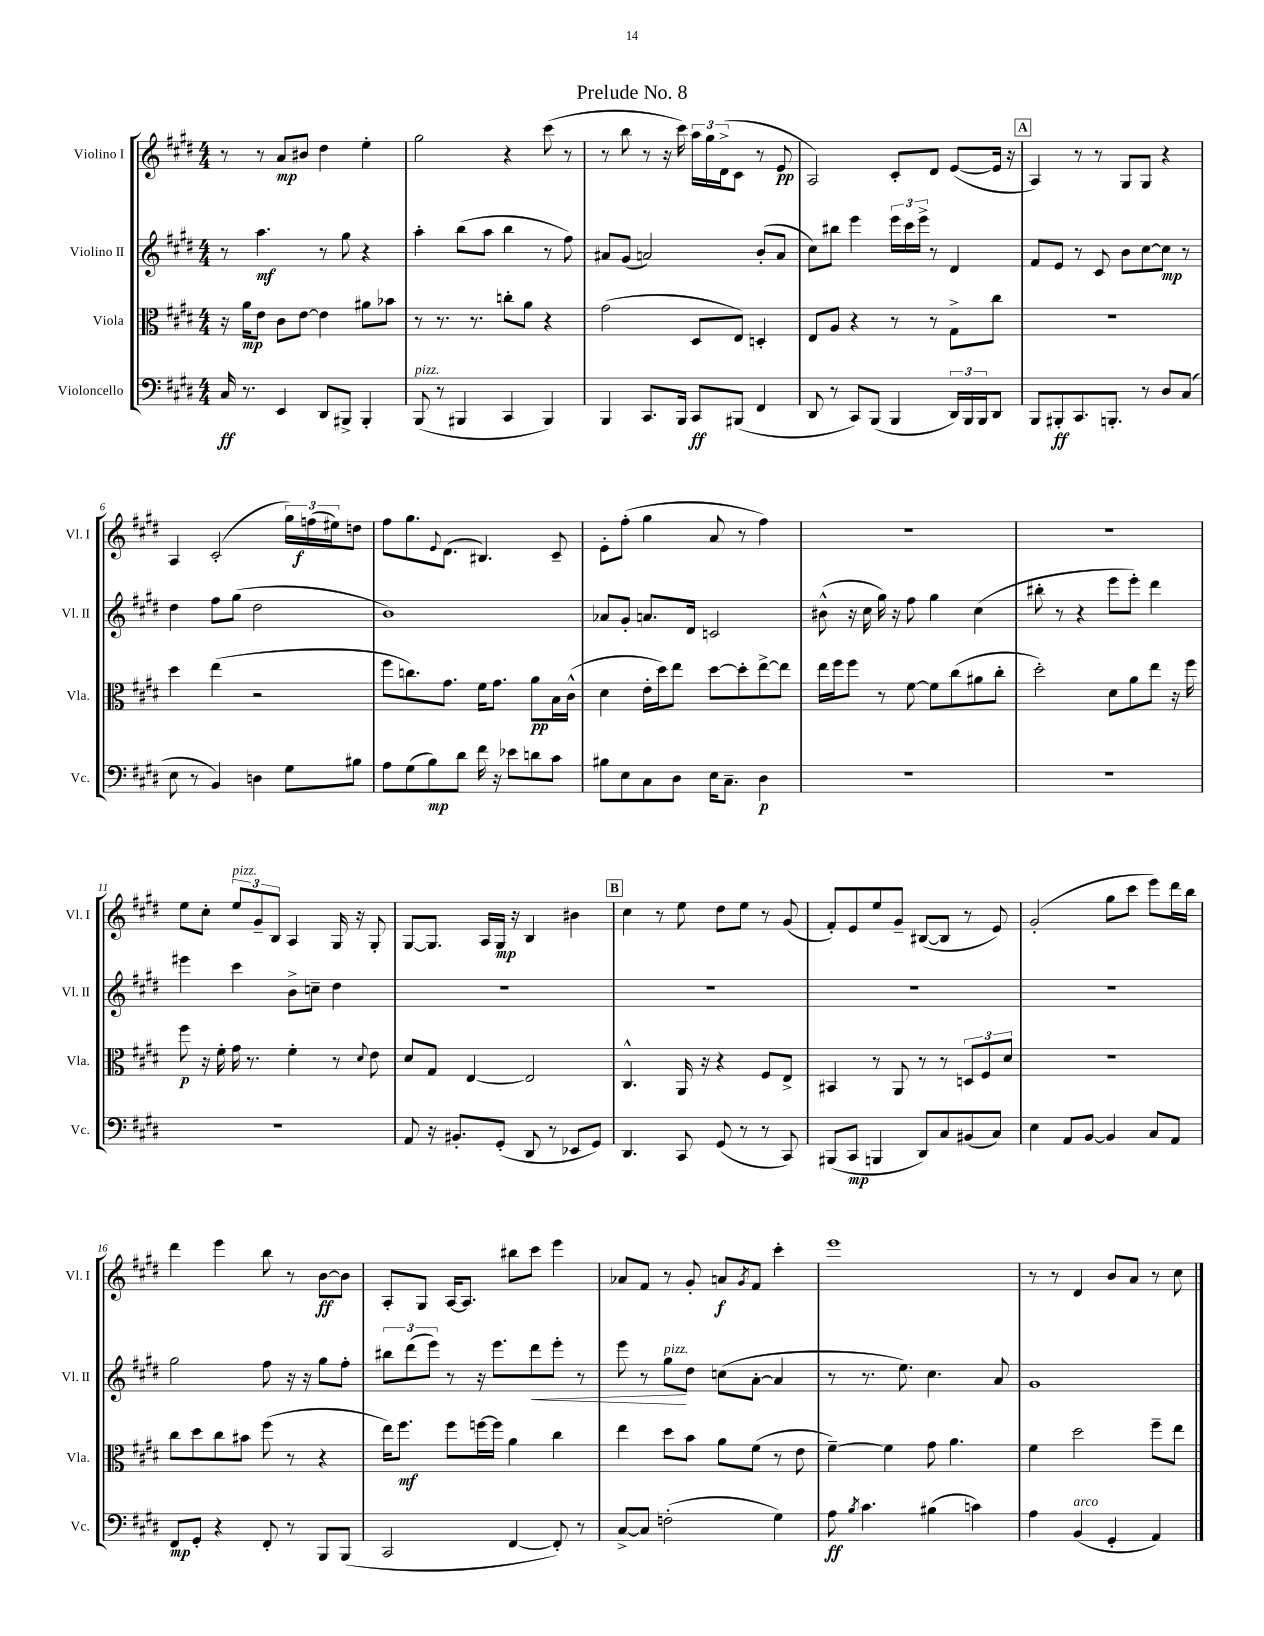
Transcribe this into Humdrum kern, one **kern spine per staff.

**kern	**kern	**kern	**kern
*staff4	*staff3	*staff2	*staff1
*clefF4	*clefC3	*clefG2	*clefG2
*k[f#c#g#d#]	*k[f#c#g#d#]	*k[f#c#g#d#]	*k[f#c#g#d#]
*M4/4	*M4/4	*M4/4	*M4/4
16C#/	16r	8r	8r
8.r	16a\LK	.	.
.	8e\J	4.aa\	8r
4EE/	8c#\L	.	8a/L
.	[8e\J	.	8b#/J
8DD#/L	4e\]	8r	4dd#\
8BBB#^/J	.	8gg#\	.
4BBB#'/	8a#\L	4r	4ee'\
.	8b-\J	.	.
=	=	=	=
(8BBB/	8r	4aa'\	2gg#\
8r	8.r	.	.
4BBB#/	.	(8bb\L	.
.	8.r	.	.
.	.	8aa\J	.
4CC#/	8cc'\L	4bb\	4r
.	8a\J	.	.
4BBB#/)	4r	8r	(8ccc#\
.	.	8ff#\)	8r
=	=	=	=
4BBB/	(2g#\	8a#/L	8r
.	.	(8g#/J	8bb\
8.CC#/L	.	2a/)	8r
.	.	.	16r
16BBB/Jk	.	.	16ccc#\)
8CC#/L	8D#/L	.	24aa\LL
.	.	.	24gg#\
.	.	.	(24d#^\J
(8BBB#/J	8E/J)	.	8c#\J
4FF#/	4D'/	(8b'/L	8r
.	.	8a/J	8e/
=	=	=	=
8DD#/	8E/L	8cc#\L)	2A/)
8r	8A/J	8bb#\J	.
8CC#/L)	4r	4eee\	.
(8BBB/J	.	.	.
4BBB/	8r	24eee\LL	8c#'/L
.	.	24ccc#\	.
.	.	24eee^\JJ	.
.	8r	8r	8d#/J
24DD#/LL)	8G#^\L	4d#/	([8e/L
24BBB/	.	.	.
24BBB/J	.	.	.
8DD#/J	8cc#\J	.	16e/]Jk
.	.	.	16r
=	=	=	=
8BBB/L	1r	8f#/L	4A/)
8BBB#'/	.	8e/J	.
8.CC#/	.	8r	8r
.	.	8c#/	8r
8.BBB'/J	.	.	.
.	.	8b\L	8G#/L
8r	.	[8cc#\	8G#/J
8D#/L	.	8cc#\]J	4r
(8C#/J	.	8r	.
=	=	=	=
8E\	4dd#\	4dd#\	4A/
8r	.	.	.
4BB/)	(4ee\	8ff#\L	(2c#'/
.	.	(8gg#\J	.
4D\	2r	2dd#\	.
8G#\L	.	.	24gg#\LL)
.	.	.	(24ff\
.	.	.	24ee#\J)
8B#\J	.	.	8dd\J
=	=	=	=
8A\L	8ff#\L	1b)	8ff#\L
(8G#\	8.cc\)	.	8.gg#\
8B\)	.	.	.
.	.	.	8qqe/
.	8.g#\J	.	(8.d#\J
8d#\J	.	.	.
16f#\	16f#\LK	.	4.B#/)
16r	8.g#\J	.	.
8e-\L	.	.	.
8d\	8a\L	.	.
8c#\J	16B\L	.	8c#~/
.	(16c#^^\JJ	.	.
=	=	=	=
8B#\L	4d#\	8a-/L	8e'\L
8E\	.	8g#'/J	(8ff#'\J
8C#\	16e'\LL	8.a/L	4gg#\
.	16dd#\J)	.	.
8D#\J	8ee\J	.	.
.	.	16d#/Jk	.
16E\LK	[8dd#\L	2c/	8a/
8.C#~\J	.	.	.
.	8dd#'\]	.	8r
4D#\	[8ee^\	.	4ff#\)
.	8ee\]J	.	.
=	=	=	=
1r	16ee\LL	(8b#^^\	1r
.	16ff#\J	.	.
.	8ff#\J	16r	.
.	.	16cc#\	.
.	8r	16gg#\)	.
.	.	16r	.
.	[8f#\	8ff#\	.
.	8f#\]L	4gg#\	.
.	(8cc#\	.	.
.	8a#\	(4cc#\	.
.	8cc#'\J	.	.
=	=	=	=
1r	2dd#'\)	8bb#'\	1r
.	.	8r	.
.	.	4r	.
.	8d#\L	8eee\L	.
.	8a\	8eee'\J)	.
.	8ee\J	4ddd#\	.
.	16r	.	.
.	16ff#\	.	.
=	=	=	=
1r	8ff#\	4eee#\	8ee\L
.	16r	.	8cc#'\J
.	16f#'\	.	.
.	16g#\	4ccc#\	12ee/L
.	8.r	.	.
.	.	.	12g#~/
.	.	.	12B/J
.	4f#'\	8b^\L	4A/
.	.	8cc~\J	.
.	8r	4dd#\	16G#/
.	.	.	16r
.	8qqd#/	.	.
.	8e\	.	8G#'/
=	=	=	=
8AA/	8d#/L	1r	[8G#/L
16r	8G#/J	.	8.G#/]J
8.BB#'/L	.	.	.
.	[4E/	.	.
.	.	.	16A/LL
(8GG#'/J	.	.	16G#/JJ
.	.	.	16r
8DD#/	2E/]	.	4B/
8r	.	.	.
8EE-/L	.	.	4b#\
8GG#/J)	.	.	.
=	=	=	=
4.DD#/	4.C#^^/	1r	4cc#\
.	.	.	8r
8CC#/	16AA/	.	8ee\
.	16r	.	.
(8GG#/	4r	.	8dd#\L
8r	.	.	8ee\J
8r	8F#/L	.	8r
8CC#/)	8E^/J	.	(8g#/
=	=	=	=
(8BBB#/L	4BB#/	1r	8f#'/L)
8CC#/J	.	.	8e/
4BBB/	8r	.	8ee/
.	8AA/	.	8g#~/J
8DD#/L)	8r	.	([8B#/L
8C#/	8r	.	8B#/]J
(8BB#/	12D/L	.	8r
.	12F#/	.	.
8C#/J)	.	.	8e/)
.	12d#/J	.	.
=	=	=	=
4E\	1r	1r	(2g#'/
8AA/L	.	.	.
[8BB/J	.	.	.
4BB/]	.	.	8gg#\L
.	.	.	8ccc#\J
8C#/L	.	.	8eee\L)
8AA/J	.	.	16ddd#\L
.	.	.	16bb\JJ
=	=	=	=
8FF#/L	8cc#\L	2gg#\	4ddd#\
8GG#'/J	8dd#\	.	.
4r	8cc#\	.	4eee\
.	8b#\J	.	.
8FF#'/	(8ff#\	8ff#\	8bb\
8r	8r	16r	8r
.	.	16r	.
8BBB/L	4r	8gg#\L	[8b\L
(8BBB/J	.	8ff#'\J	8b\]J
=	=	=	=
2CC#/	16ee\LK)	12bb#\L	8A'/L
.	8.ff#\J	.	.
.	.	(12ddd#\	.
.	.	.	8G#/J
.	.	12eee\J)	.
.	8ff#\L	8r	[16A/LK
.	.	.	8.A/]J
.	[16ff\L	16r	.
.	16ff\]JJ	8.eee\L	.
[4FF#/	4a\	.	8bb#\L
.	.	8ddd#\	8ccc#\J
8FF#'/])	4cc#\	8eee'\J	4eee\
8r	.	8r	.
=	=	=	=
[8C#^/L	4ee\	8eee\	8a-/L
8C#/]J	.	8r	8f#/J
(2F'\	8dd#\L	8gg#\L	8r
.	8b\J	8dd#\J	8g#'/
.	8a\L	(8cc\L	8a/L
.	.	.	8qg#/
.	(8f#\J	[8a'\J	8f#/J
4G#\)	8r	4a/]	4ccc#'\
.	8e\	.	.
=	=	=	=
8A\	[4f#~\)	8r	1eee
8qB/	.	.	.
4.c#\	.	8.r	.
.	4f#\]	.	.
.	.	8.ee\)	.
(4B#\	8g#\	4.cc#\	.
.	4.a\	.	.
4c\)	.	.	.
.	.	8a/	.
=	=	=	=
4A\	4f#\	1g#	8r
.	.	.	8r
(4BB/	2dd#\	.	4d#/
4GG#'/	.	.	8b/L
.	.	.	8a/J
4AA/)	8ff#~\L	.	8r
.	8ee\J	.	8cc#\
==	==	==	==
*-	*-	*-	*-
